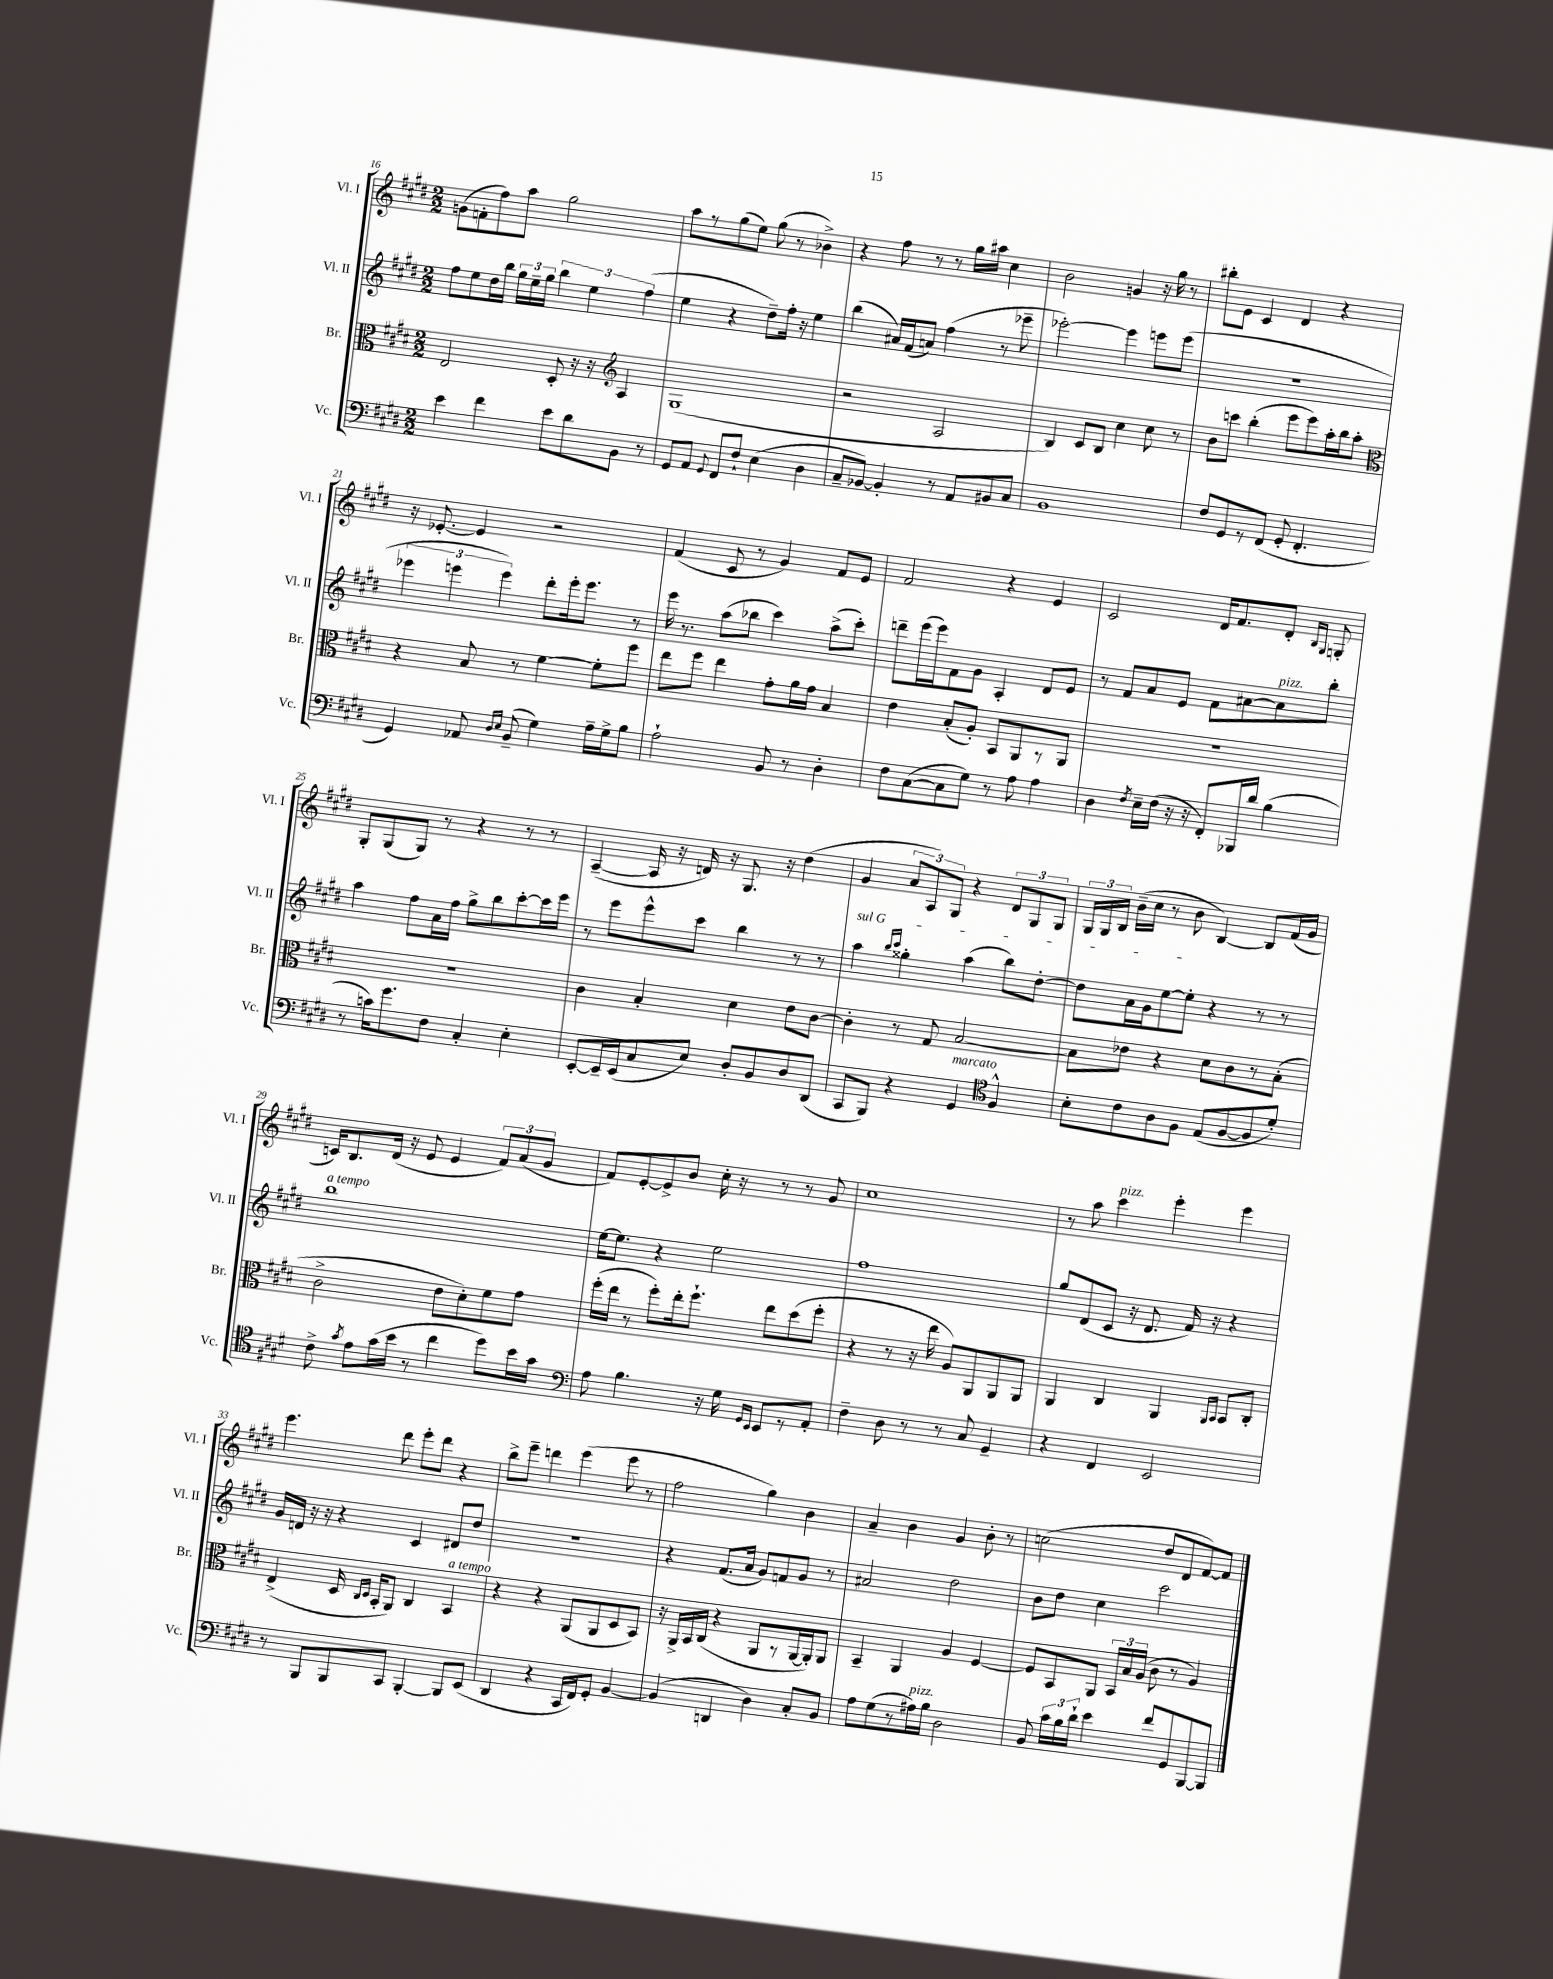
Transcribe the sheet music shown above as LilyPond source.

<<
\new StaffGroup <<
\new Staff = "s0" \with { instrumentName = "Vl. I" shortInstrumentName = "Vl. I" } {
    \clef treble \key e \major \numericTimeSignature \time 2/2
    \autoBeamOff g'8[( f'8-. fis''8) a''8] gis''2 |
    a''8[ r8 gis''8( e''8]) gis''8( r8 bes'4->) |
    r4 fis''8 r8 r8 gis''16[ ais''16] cis''4 |
    b'2 g'4 r16 gis''16 r8 |
    bis''8[-. e'8] cis'4 dis'4 r4 |
    r16 ees'8.~-. ees'4 r2 |
    fis'4( cis'8 r8 gis'4) fis'8[ e'8] |
    fis'2 r4 e'4 |
    cis'2 dis'16[ fis'8. dis'8]-. \grace { b16[ gis16] } g8-. |
    gis8[-. gis8( gis8]) r8 r4 r8 r8 |
    a4~--( a16 r16 d'16) r16 gis8. r16 dis''4( |
    gis'4 \tuplet 3/2 { a'8[ a8) gis8] } r4 \tuplet 3/2 { dis'8[ gis8 gis8] } |
    \tuplet 3/2 { gis16[ gis16 b16] } b'16[--( cis''16] r8 b'8 b4~) b8[ fis'16( gis'16] |
    c'16[) b8. dis'16]( r16 e'8 e'4 \tuplet 3/2 { fis'8[) a'8( gis'8] } |
    fis'8[) e'8~-. e'8-> b'8] cis''16-. r16 r8 r8 gis'8 |
    cis''1 |
    r8 a''8 cis'''4^\markup { \italic "pizz." } e'''4-. e'''4 |
    e'''4. dis'''8 e'''8[-. dis'''8] r4 |
    b''8[-> e'''8]-- d'''4 e'''4( e'''8 r8 |
    fis''2 gis''4) b'4 |
    a'4-- b'4 gis'4 b'8-. r8 |
    c''2( dis''8[ dis'8 fis'8~) fis'8] \bar "|." |
}
\new Staff = "s1" \with { instrumentName = "Vl. II" shortInstrumentName = "Vl. II" } {
    \clef treble \key e \major \numericTimeSignature \time 2/2
    \autoBeamOff fis''8[ e''8 dis''16 b''16] \tuplet 3/2 { gis''16[ e''16-- gis''16] } \tuplet 3/2 { b''4 e''4 fis''4( } |
    e''4 r4 dis''8[--) fis''16]-. r16 e''4 |
    b''4( ais'16[) fis'16( a'8]) fis''4( r8 ees'''8-- |
    ees'''2~-.) ees'''4 e'''8[ e'''8]( |
    r1 |
    \tuplet 3/2 { ees'''4 e'''4 e'''4) } dis'''8[-. e'''16-. e'''8.] r8 |
    e'''16 r8. a''8[( bes''8] cis'''4) a''8[->( cis'''8]-.) |
    d'''8[-- e'''16( e'''16) fis'8 gis'8] a4-. dis'8[ e'8] |
    r8 fis'8[ a'8 e'8] fis'8[ ais'8~ ais'8^\markup { \italic "pizz." } b''8]-. |
    a''4 fis''8[ a'16 fis''16] gis''8[-> b''8 cis'''8~-. cis'''16 e'''16] |
    r8 e'''8[ e'''8-^ cis'''8] b''4 r8 r8 |
    \once \override TextSpanner.bound-details.left.text = \markup { \italic "sul G" } a''4\startTextSpan \grace { b''16[ cis'''16] } gisis''4-. a''4( b''8[) dis''8]~-. |
    dis''8[ a'16 gis'16 e''8~ e''8]-.\stopTextSpan r4 r8 r8 |
    b''1^\markup { \italic "a tempo" } |
    e''16[~ e''8.] r4 e''2 |
    fis''1 |
    gis''8[ dis'8( cis'8] r16 dis'8. fis'16) r16 r4 |
    gis'16[ d'16] r16 r16 r4 cis'4 dis'8[ dis''8] |
    r1 |
    r4 fis'8.[( a'16] gis'8[) f'8 gis'8] r8 |
    ais'2 dis''2 |
    b'8[ dis''8] cis''4 cis'''2 \bar "|." |
}
\new Staff = "s2" \with { instrumentName = "Br." shortInstrumentName = "Br." } {
    \clef alto \key e \major \numericTimeSignature \time 2/2
    \autoBeamOff e2 dis8-. r16 r16 \clef treble a4 |
    gis1( |
    r2 a2 |
    b4) cis'8[ b8] cis''4 cis''8 r8 |
    b'8[ c'''8] b''4-.( e'''8[ e'''8) a''16-. b''16 a''8]-. |
    \clef alto r4 b8 r8 fis'4~ fis'8[-. fis''8] |
    e''8[ fis''8] e''4 gis'8[-. a'16 gis'16] b4 |
    e'4 b8[-.( a8]-.) b,8[ a,8 r8 a,8] |
    R1 |
    R1 |
    cis'4 b4-. dis'4 e'8[ cis'8]~ |
    cis'4-. r8 gis8 b2~ |
    b8[ ees'8] r4 dis'8[ cis'8 r8 b8]-.( |
    cis'2-> e'8[ dis'8-.) fis'8 gis'8] |
    fis''16[-.( e''16] r8 fis''8[-.) e''16-. fis''8.]-! e''8[ dis''8( fis''8]-. |
    r4 r8 r16 e''16 a8[) a,8 a,8 a,8] |
    a,4 cis4 a,4 \grace { a,16[ b,16] } b,8[ cis8]-. |
    e4->( dis16 \grace { cis16[ dis16] } b,16[-. a,8]) cis4 b,4^\markup { \italic "a tempo" } |
    r4 r4 a,8[( a,8 dis8 b,8]) |
    r16 a,16[-> b,16 cis16]( r4 a,8[ r8 a,16~ a,16-.) a,8] |
    b,4-- a,4 a4 fis4~ |
    fis8[ b,8 a,8] \tuplet 3/2 { b,16[ b16 a16]( } cis'8 r8 a4) \bar "|." |
}
\new Staff = "s3" \with { instrumentName = "Vc." shortInstrumentName = "Vc." } {
    \clef bass \key e \major \numericTimeSignature \time 2/2
    \autoBeamOff e'4 fis'4 e'8[ dis'8 b,8] r8 |
    gis,8[ a,8] \appoggiatura { gis,8 } fis,8[ fis8]-! e4( dis4 |
    cis8[-- bes,8]~) bes,4-. r8 a,8[ bis,8 cis8] |
    b,1 |
    fis8[ gis,8 r8 fis,8]( gis,8-. fis,4.-. |
    gis,4) aes,8 \grace { dis16[ e16] } b,8--( gis4) a16[-- gis16-> b8] |
    a2-! b,8 r8 dis4-. |
    fis8[ cis8~( cis8 gis8]) r8 a8 a4 |
    dis4 \acciaccatura { fis8 } e16[-- fis16]( r16 r16 fis,8[-.) bes,,16 dis'16] b4( |
    r8 c'16[) gis'8. fis8] cis4-. e4-. |
    e,8[~-. e,16-- e,16( cis8 e8]) dis8[-. b,8 dis8 dis,8]( |
    cis,8[ b,,8]) r4 gis,4^\markup { \italic "marcato" } \clef tenor fis4-^ |
    b8[-. cis'8 a8 fis8] e8[( fis8~ fis8 dis'8]-.) |
    cis'8-> \acciaccatura { gis'8 } e'8[ gis'16( b'16] r8 cis''4 dis''8[) b'16 gis'16] |
    \clef bass a8 b4. r16 gis16 \grace { gis,16[ e,16] } e,8[ r8 a,8]-. |
    fis4-- dis8 r8 r8 cis8 gis,4-- |
    r4 fis,4 e,2 |
    r8 b,,8[ b,,8 cis,8] b,,4~-. b,,8[ e,8]( |
    dis,4 r4 cis,16[ fis,16) gis,8]-. b,4~ |
    b,4( d,4 dis4) cis8[-. b,8] |
    a8[ gis8( r8 ais16^\markup { \italic "pizz." }) b16] dis2 |
    b,8 \tuplet 3/2 { cis'16[ b16 dis'16]-! } e'4 fis'8[ gis,8 b,,8~ b,,8] \bar "|." |
}
>>
>>
\layout { \context { \Score currentBarNumber = #16 } }
